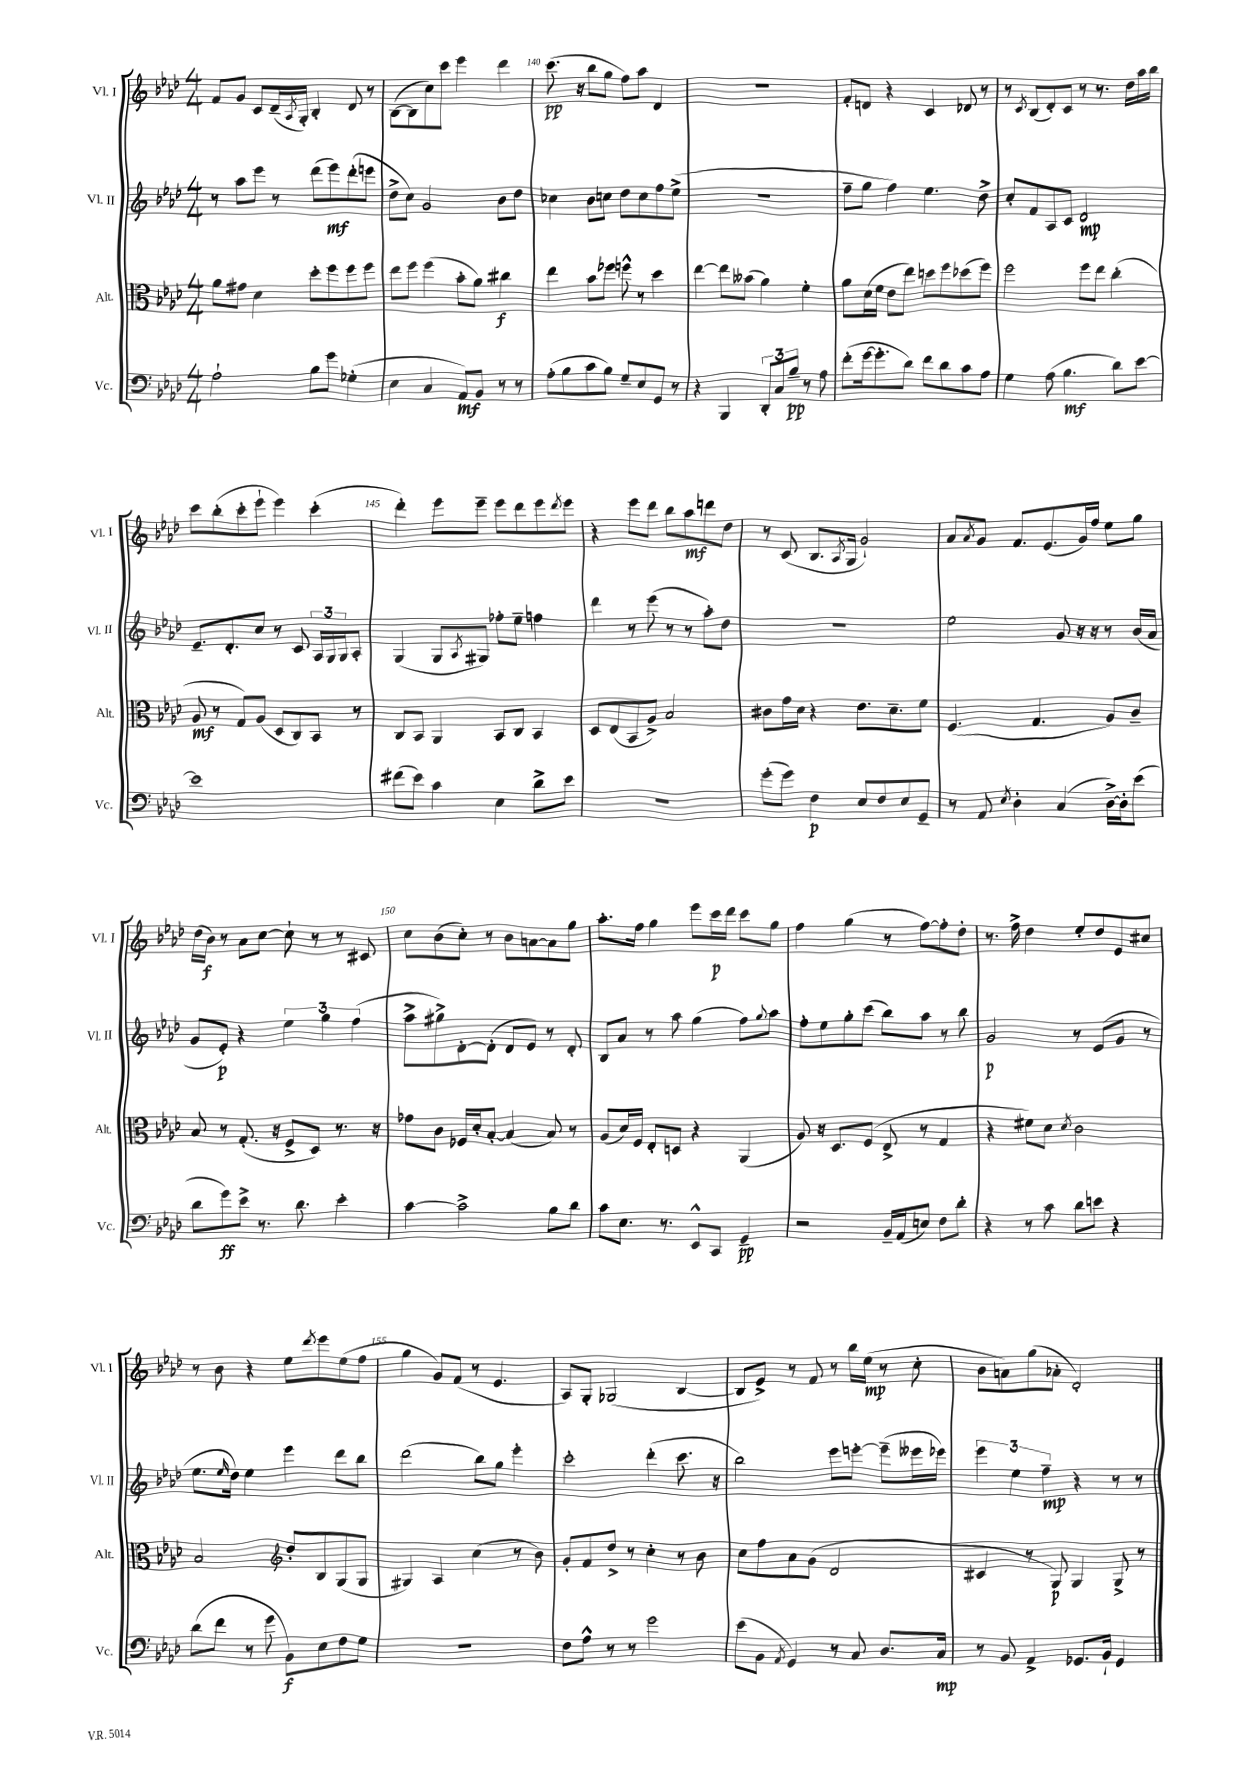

**kern	**dynam	**kern	**dynam	**kern	**dynam	**kern	**dynam
*part4	*part4	*part3	*part3	*part2	*part2	*part1	*part1
*staff4	*staff4	*staff3	*staff3	*staff2	*staff2	*staff1	*staff1
*I"Vc.	*	*I"Alt.	*	*I"Vl. II	*	*I"Vl. I	*
*I'Vc.	*	*I'Alt.	*	*I'Vl. II	*	*I'Vl. I	*
*clefF4	*	*clefC3	*	*clefG2	*	*clefG2	*
*k[b-e-a-d-]	*	*k[b-e-a-d-]	*	*k[b-e-a-d-]	*	*k[b-e-a-d-]	*
*M4/4	*	*M4/4	*	*M4/4	*	*M4/4	*
=138	=138	=138	=138	=138	=138	=138	=138
2A-`\	.	8a-\L	.	8r	.	8f/L	.
.	.	8g#X\J	.	8aa-\L	.	8g/J	.
.	.	4d-\	.	8eee-\J	.	8c/L	.
.	.	.	.	8r	.	(16d-~/L	.
.	.	.	.	.	.	8qA-/	.
.	.	.	.	.	.	16G'/JJ)	.
8B-\L	.	8dd-'\L	.	(8ddd-\L	.	4B-'/	.
8g\J	.	8ff\	.	8eee-\)	mf	.	.
(4G-X'\	.	8ff\	.	(8ddd-'\	.	8d-/	.
.	.	8ff\J	.	8eeen\J	.	8r	.
=139	=139	=139	=139	=139	=139	=139	=139
4E-\	.	8ee-\L	.	8dd-^\L	.	([8B-\L	.
.	.	8ff\J	.	8cc\J)	.	8B-\]	.
4C/	.	(4ff\	.	2g/	.	8cc\)	.
.	.	.	.	.	.	8ccc\J	.
8AA-/L)	mf	8b-'\L	.	.	.	4eee-\	.
8BB-/J	.	8a-\J)	.	.	.	.	.
8r	.	4cc#X\	f	8b-\L	.	4ddd-\	.
8r	.	.	.	8dd-\J	.	.	.
=140	=140	=140	=140	=140	=140	=140	=140
(8A-'\L	.	4ee-\	.	4cc-X\	.	(8.ccc\	pp
8B-\	.	.	.	.	.	.	.
.	.	.	.	.	.	16r	.
8c\	.	8b-\L	.	8b-\L	.	8bb-\L	.
8B-\J)	.	8ff-X\J	.	8ccn\J	.	8gg\J	.
8G~/L	.	8ffn^^\	.	8dd-\L	.	8ff\L)	.
8E-/	.	8r	.	8cc\	.	8aa-\J	.
8GG/J	.	4dd-\	.	8ff\	.	4d-/	.
8r	.	.	.	(8ee-^\J	.	.	.
=141	=141	=141	=141	=141	=141	=141	=141
4r	.	[4ee-\	.	1r	.	1r	.
4BBB-/	.	8ee-\L]	.	.	.	.	.
.	.	(8b--X\J	.	.	.	.	.
12DD-'/L	.	4a-\)	.	.	.	.	.
12C/	.	.	.	.	.	.	.
12B-~/J	pp	.	.	.	.	.	.
8r	.	4f'\	.	.	.	.	.
8A-\	.	.	.	.	.	.	.
=142	=142	=142	=142	=142	=142	=142	=142
(8f'\L	.	8a-\L	.	8ff~\L	.	8f'/L	.
[16g\k	.	(16d-\L	.	8gg\J	.	8dn/J	.
8.g'\]	.	16f\JJ	.	.	.	.	.
.	.	8e-\L	.	4ff\)	.	4r	.
8d-\J)	.	8ee-\J)	.	.	.	.	.
8f\L	.	8ddn\L	.	4.ee-\	.	4c/	.
8d-\	.	8ff\	.	.	.	.	.
8c\	.	(8dd-X\	.	.	.	8d-X/	.
8A-\J	.	8ff\J)	.	8dd-^\	.	8r	.
=143	=143	=143	=143	=143	=143	=143	=143
4G\	.	2ff\	.	8cc'/L	.	8r	.
.	.	.	.	.	.	8qc/	.
.	.	.	.	8f/	.	(8B-/L	.
(8A-\	.	.	.	8A-/	.	8d-'/)	.
4.B-\	mf	.	.	8c/J	.	8c/J	.
.	.	8ff\L	.	2d-/	mp	8r	.
.	.	8ee-\J	.	.	.	8.r	.
8d-\L)	.	(4cc'\	.	.	.	.	.
.	.	.	.	.	.	16dd-\LL	.
[8e-\J	.	.	.	.	.	16aa-\	.
.	.	.	.	.	.	16bb-\JJ	.
!!LO:LB:g=z
=144	=144	=144	=144	=144	=144	=144	=144
1e-]	.	8A-/	mf	8.e-~/L	.	8ccc\L	.
.	.	8r	.	.	.	(8bb-'\	.
.	.	.	.	8.d-'/	.	.	.
.	.	8G/L)	.	.	.	8ccc'\	.
.	.	(8A-/J	.	8cc/J	.	8eee-`\J	.
.	.	8D-/L	.	8r	.	4eee-\)	.
.	.	8C/)	.	8c/	.	.	.
.	.	8BB-/J	.	24A-/LL	.	(4ccc'\	.
.	.	.	.	24G/	.	.	.
.	.	.	.	24G/J	.	.	.
.	.	8r	.	8A-'/J	.	.	.
=145	=145	=145	=145	=145	=145	=145	=145
(8f#X\L	.	8C/L	.	(4G/	.	4ddd-'\)	.
8e-\J)	.	8BB-/J	.	.	.	.	.
4c\	.	4AA-/	.	8G/L	.	8eee-\L	.
.	.	.	.	8qA-/	.	.	.
.	.	.	.	8G#X/J)	.	8eee-~\J	.
4E-\	.	8BB-/L	.	8ff-X'\L	.	8eee-\L	.
.	.	8C/J	.	8ee-~\J	.	8ddd-\	.
8d-^\L	.	4BB-/	.	4ffn\	.	8eee-\	.
.	.	.	.	.	.	8qddd-/	.
8e-\J	.	.	.	.	.	8eee-\J	.
=146	=146	=146	=146	=146	=146	=146	=146
1r	.	8D-/L	.	4ddd-\	.	4r	.
.	.	(8E-/	.	.	.	.	.
.	.	8BB-/	.	8r	.	8eee-\L	.
.	.	8A-^/J)	.	(8eee-\	.	8ddd-\J	.
.	.	2B-/	.	8r	.	8bb-\L	.
.	.	.	.	8r	.	8aa-\	mf
.	.	.	.	8aa-'\L)	.	8dddn\	.
.	.	.	.	8dd-\J	.	8dd-\J	.
=147	=147	=147	=147	=147	=147	=147	=147
(8g'\L	.	8c#X\L	.	1r	.	8r	.
8g\J)	.	16g\L	.	.	.	(8c/	.
.	.	16d-\JJ	.	.	.	.	.
4F\	p	4r	.	.	.	8.B-/L	.
.	.	.	.	.	.	8qA-/	.
.	.	.	.	.	.	16G/Jk	.
8E-/L	.	8.e-\L	.	.	.	2g`/)	.
8F/	.	.	.	.	.	.	.
.	.	8.d-~\	.	.	.	.	.
8E-/	.	.	.	.	.	.	.
8GG~/J	.	8f\J	.	.	.	.	.
=148	=148	=148	=148	=148	=148	=148	=148
8r	.	(4.F/	.	2ee-\	.	8a-/L	.
.	.	.	.	.	.	8qa-/	.
8AA-/	.	.	.	.	.	8g/J	.
8qE-/	.	.	.	.	.	.	.
4D-'\	.	.	.	.	.	8.f/L	.
.	.	4.G/	.	.	.	.	.
.	.	.	.	.	.	(8.e-/	.
(4C/	.	.	.	8g/	.	.	.
.	.	.	.	16r	.	16g/L)	.
.	.	.	.	16r	.	16ff/JJ	.
[16D-^\LL)	.	8A-/L)	.	8r	.	8ee-\L	.
16D-'\J]	.	.	.	.	.	.	.
(8e-\J	.	8c~/J	.	(16b-/LL	.	8gg\J	.
.	.	.	.	16a-/JJ	.	.	.
!!LO:LB:g=z
=149	=149	=149	=149	=149	=149	=149	=149
8d-\L	.	8B-/	.	8g/L	.	(16dd-\LL	.
.	.	.	.	.	.	16b-\JJ)	f
8g\)	ff	8r	.	8e-'/J)	p	8r	.
8e-^\J	.	(8.G'/	.	4r	.	8a-\L	.
8.r	.	.	.	.	.	[8cc\J	.
.	.	16r	.	.	.	.	.
.	.	8F^/L	.	6ee-\	.	8cc`\]	.
8.d-\	.	.	.	.	.	.	.
.	.	8D-/J)	.	.	.	8r	.
.	.	.	.	6gg\	.	.	.
4e-'\	.	8.r	.	.	.	8r	.
.	.	.	.	(6ff\	.	.	.
.	.	.	.	.	.	8c#X/	.
.	.	16r	.	.	.	.	.
=150	=150	=150	=150	=150	=150	=150	=150
[4c\	.	8g-X\L	.	8aa-^\L	.	8cc\L	.
.	.	8c\J	.	8gg#X^\)	.	(8b-\	.
2c^\]	.	16F-X/LL	.	[8d-'\	.	8cc'\J)	.
.	.	16d-'/J	.	.	.	.	.
.	.	[8B-'/J	.	(8d-'\J]	.	8r	.
.	.	(4B-/]	.	8d-/L	.	8b-\L	.
.	.	.	.	8e-/J)	.	[8an\	.
8B-\L	.	8B-/)	.	8r	.	8a\]	.
8d-\J	.	8r	.	8d-'/	.	8gg\J	.
=151	=151	=151	=151	=151	=151	=151	=151
8c\L	.	(8A-/L	.	8B-/L	.	8.aa-'\L	.
8.E-\J	.	16d-/L)	.	8a-/J	.	.	.
.	.	16F/JJ	.	.	.	16ff\Jk	.
.	.	8E-'/L	.	8r	.	4gg\	.
8.r	.	.	.	.	.	.	.
.	.	8Dn/J	.	8aa-\	.	.	.
8EE-^^/L	.	4r	.	(4gg\	.	8eee-\L	.
8CC/J	.	.	.	.	.	16ccc\L	p
.	.	.	.	.	.	16ddd-\JJ	.
4GG~/	pp	(4AA-/	.	8ff\L)	.	8ccc\L	.
.	.	.	.	8qqgg/	.	.	.
.	.	.	.	8aa-\J	.	8gg\J	.
=152	=152	=152	=152	=152	=152	=152	=152
2r	.	8A-/)	.	8ff'\L	.	4ff\	.
.	.	16r	.	8ee-\	.	.	.
.	.	8.D-/L	.	.	.	.	.
.	.	.	.	8gg'\	.	(4gg\	.
.	.	(8F/J	.	(8ccc\J	.	.	.
16BB-~/LL	.	8E-^/	.	8bb-\L)	.	8r	.
(16AA-/J	.	.	.	.	.	.	.
8En/J)	.	8r	.	8aa-\J	.	[8ff\L)	.
8F\L	.	4G/	.	8r	.	8ff'\]	.
8d-'\J	.	.	.	8bb-\	.	8dd-'\J	.
=153	=153	=153	=153	=153	=153	=153	=153
4r	.	4r	.	2g/	p	8.r	.
.	.	.	.	.	.	16ff^\	.
8r	.	8f#X\L)	.	.	.	4dd-\	.
8c\	.	8d-\J	.	.	.	.	.
.	.	8qd-/	.	.	.	.	.
8d-\L	.	2c\	.	8r	.	8ee-'/L	.
8en\J	.	.	.	(8e-/L	.	8dd-/	.
4r	.	.	.	8g/J	.	8e-/	.
.	.	.	.	8r	.	8cc#X/J	.
!!LO:LB:g=z
=154	=154	=154	=154	=154	=154	=154	=154
(8d-\L	.	2B-/	.	8.ee-\L	.	8r	.
8f\J	.	.	.	.	.	8b-\	.
.	.	.	.	16qqee-/	.	.	.
.	.	.	.	16dd-\Jk)	.	.	.
8r	.	.	.	4ee-\	.	4r	.
8g\	.	.	.	.	.	.	.
*	*	*clefG2	*	*	*	*	*
8BB-\L)	f	8dd-'/L	.	4eee-\	.	8ee-\L	.
.	.	.	.	.	.	8qddd-/	.
8E-\	.	8B-/	.	.	.	8eee-\	.
8F\	.	(8G/	.	8ddd-\L	.	(8ee-\	.
8G\J	.	8G/J	.	8bb-\J	.	8ff\J	.
=155	=155	=155	=155	=155	=155	=155	=155
1r	.	4G#X/)	.	(2ddd-\	.	4gg\	.
.	.	4A-/	.	.	.	8g/L)	.
.	.	.	.	.	.	(8f/J	.
.	.	(4cc\	.	8bb-\L)	.	8r	.
.	.	.	.	8gg\J	.	4.e-/	.
.	.	8r	.	4eee-'\	.	.	.
.	.	8b-\)	.	.	.	.	.
=156	=156	=156	=156	=156	=156	=156	=156
8F\L	.	8g'/L	.	2ccc'\	.	8A-/L)	.
8A-^^\J	.	8f/	.	.	.	8G'/J	.
8r	.	8dd-^/J	.	.	.	(2G-X/	.
8r	.	8r	.	.	.	.	.
2g\	.	4cc'\	.	(4ddd-'\	.	.	.
.	.	8r	.	8.ccc\	.	[4B-/	.
.	.	8b-\	.	.	.	.	.
.	.	.	.	16r	.	.	.
=157	=157	=157	=157	=157	=157	=157	=157
(8e-\L	.	8cc\L	.	2bb-\)	.	8B-/L]	.
8BB-\J	.	8ff\	.	.	.	8e-^/J)	.
8qAA-/	.	.	.	.	.	.	.
4GG/)	.	8a-\	.	.	.	8r	.
.	.	(8g\J	.	.	.	8f/	.
8r	.	2d-/	.	8eee-\L	.	8r	.
8C/	.	.	.	[8eeen'\J	.	16bb-\LL	.
.	.	.	.	.	.	(16ee-\JJ	mp
8.D-/L	.	.	.	(8eee~\L]	.	8r	.
.	.	.	.	16eee--X\L	.	8cc'\	.
16C/Jk	mp	.	.	16eee-X\JJ)	.	.	.
=158	=158	=158	=158	=158	=158	=158	=158
8r	.	4c#X/	.	6eee-\	.	8b-\L	.
8BB-/	.	.	.	.	.	8an\)	.
.	.	.	.	6ee-\	.	.	.
4AA-^/	.	8r	.	.	.	(8gg\	.
.	.	.	.	6ff~\	mp	.	.
.	.	8G/)	p	.	.	8a-X'\J	.
8.GG-X/L	.	4G/	.	4r	.	2d-'/)	.
16BB-`/Jk	.	.	.	.	.	.	.
4GG-/	.	8G^/	.	8r	.	.	.
.	.	8r	.	8r	.	.	.
==	==	==	==	==	==	==	==
*-	*-	*-	*-	*-	*-	*-	*-
